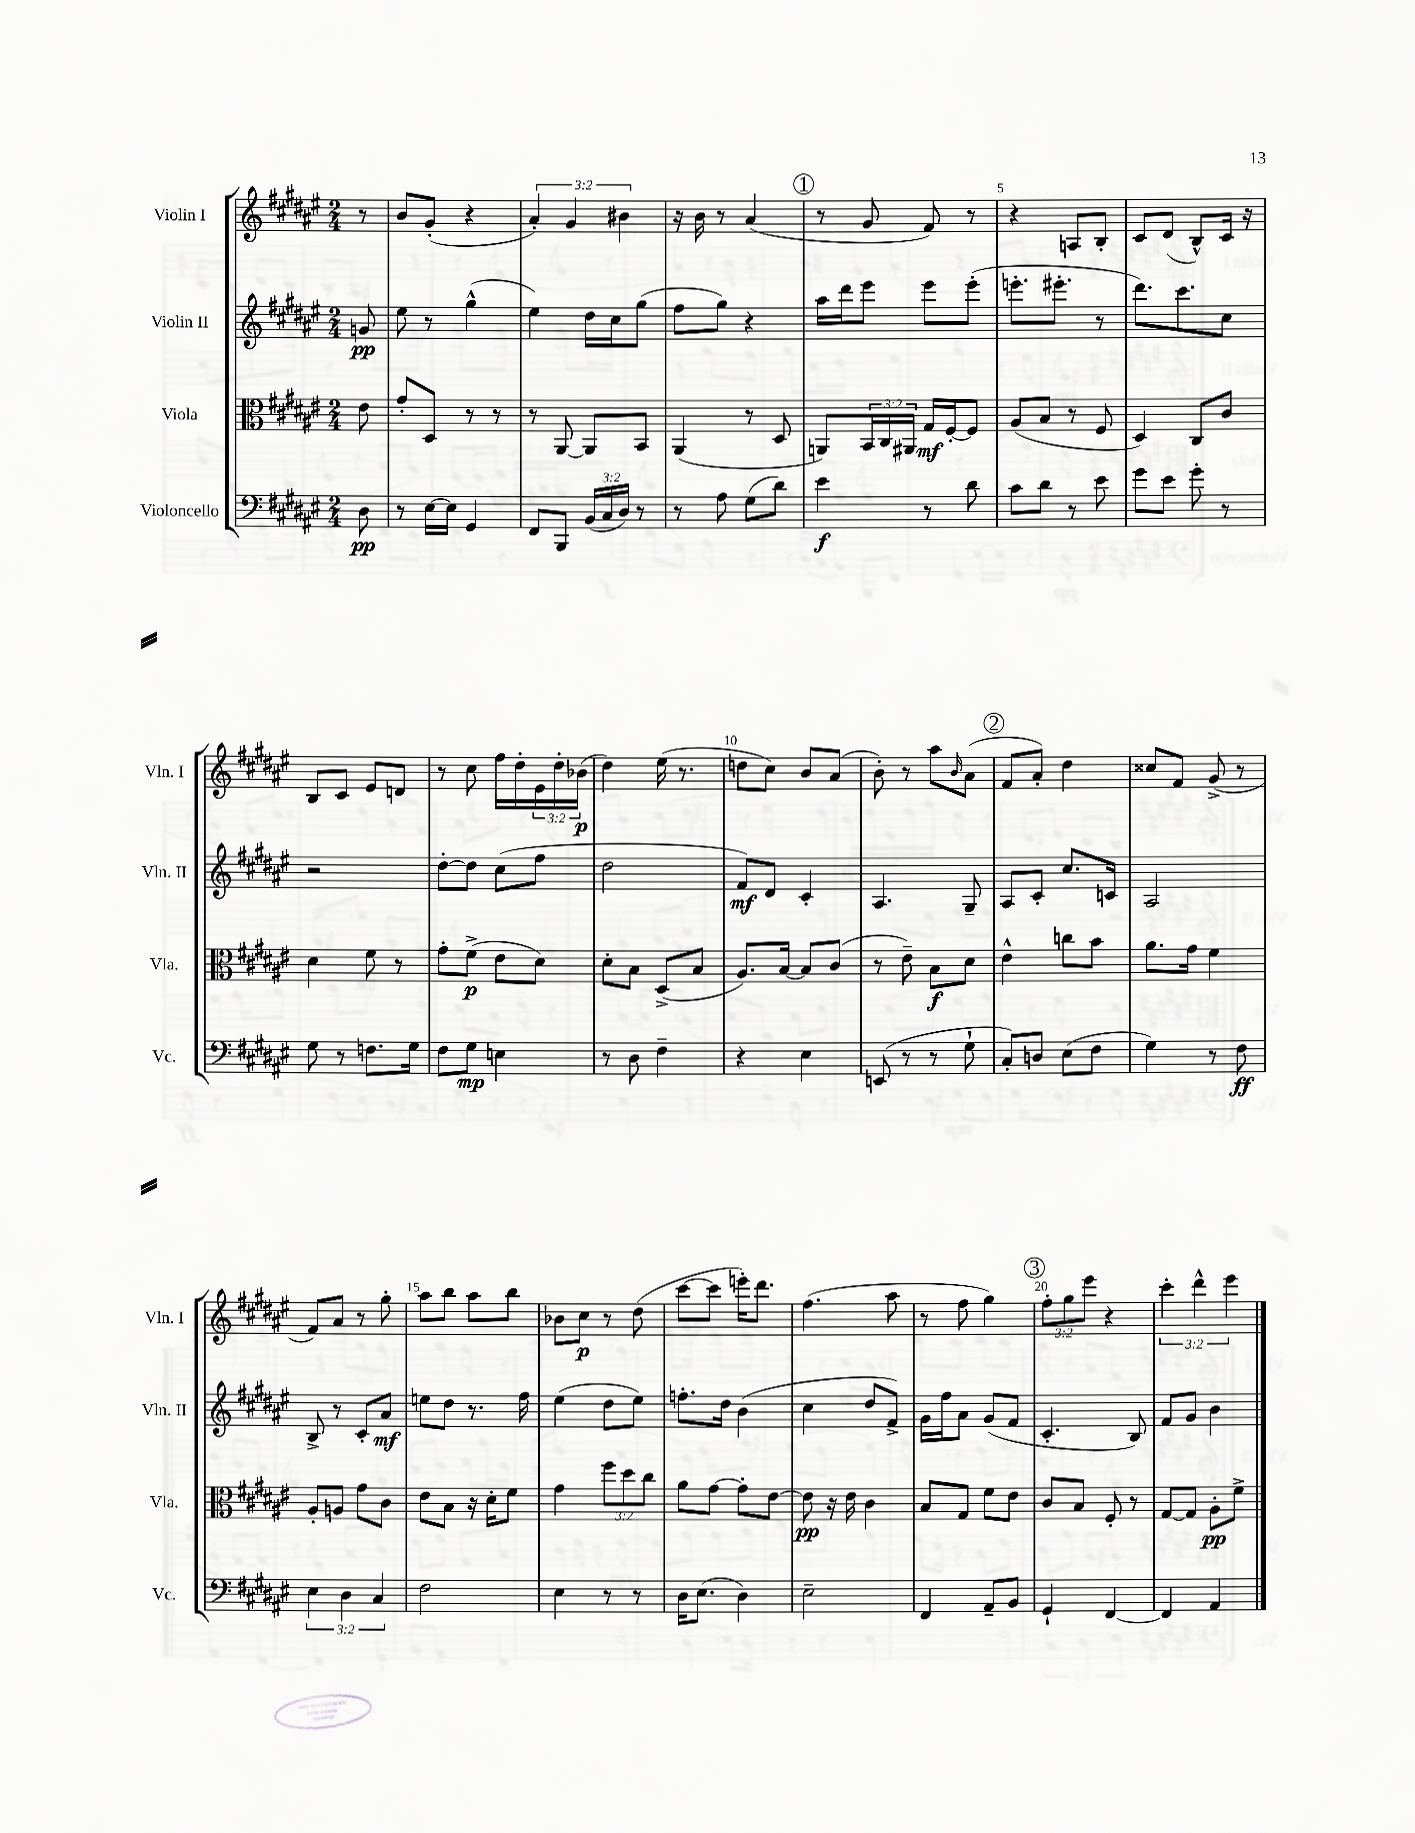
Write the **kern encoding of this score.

**kern	**dynam	**kern	**dynam	**kern	**dynam	**kern	**dynam
*part4	*part4	*part3	*part3	*part2	*part2	*part1	*part1
*staff4	*staff4	*staff3	*staff3	*staff2	*staff2	*staff1	*staff1
*I"Violoncello	*	*I"Viola	*	*I"Violin II	*	*I"Violin I	*
*I'Vc.	*	*I'Vla.	*	*I'Vln. II	*	*I'Vln. I	*
*clefF4	*	*clefC3	*	*clefG2	*	*clefG2	*
*k[f#c#g#d#a#e#]	*	*k[f#c#g#d#a#e#]	*	*k[f#c#g#d#a#e#]	*	*k[f#c#g#d#a#e#]	*
*M2/4	*	*M2/4	*	*M2/4	*	*M2/4	*
=	=	=	=	=	=	=	=
8D#\	pp	8e#\	.	8gn/	pp	8r	.
=1	=1	=1	=1	=1	=1	=1	=1
8r	.	8g#'/L	.	8ee#\	.	8b/L	.
[16E#\LL	.	8D#/J	.	8r	.	(8g#'/J	.
16E#\JJ]	.	.	.	.	.	.	.
4GG#/	.	8r	.	(4gg#^^\	.	4r	.
.	.	8r	.	.	.	.	.
=2	=2	=2	=2	=2	=2	=2	=2
8FF#/L	.	8r	.	4ee#\)	.	6a#'/)	.
8BBB/J	.	[8AA#/	.	.	.	.	.
.	.	.	.	.	.	6g#/	.
(24BB/LL	.	8AA#/L]	.	16dd#\LL	.	.	.
24C#/	.	.	.	.	.	.	.
.	.	.	.	16cc#\J	.	.	.
24D#/JJ)	.	.	.	.	.	6b#X\	.
8r	.	8BB/J	.	(8gg#\J	.	.	.
=3	=3	=3	=3	=3	=3	=3	=3
8r	.	(4AA#/	.	8ff#\L	.	16r	.
.	.	.	.	.	.	16b\	.
8A#\	.	.	.	8gg#\J)	.	8r	.
(8G#\L	.	8r	.	4r	.	(4a#/	.
8d#\J)	.	8D#/	.	.	.	.	.
!!LO:REH:place=s1:t=1
=4	=4	=4	=4	=4	=4	=4	=4
4e#\	f	8AAn/L)	.	16aa#\LL	.	8r	.
.	.	.	.	16ddd#\J	.	.	.
.	.	24BB/L	.	8eee#\J	.	8g#/	.
.	.	24C#/	.	.	.	.	.
.	.	24AA#X/JJ	.	.	.	.	.
8r	.	16G#/LL	mf	8eee#\L	.	8f#/)	.
.	.	[16F#'/J	.	.	.	.	.
8d#\	.	8F#/J]	.	(8eee#'\J	.	8r	.
=5	=5	=5	=5	=5	=5	=5	=5
8c#\L	.	(8A#/L	.	8.eeen'\L	.	4r	.
8d#\J	.	8B/J	.	.	.	.	.
.	.	.	.	8.eee#X'\J	.	.	.
8r	.	8r	.	.	.	8An/L	.
8e#\	.	8F#/	.	8r	.	8B'/J	.
=6	=6	=6	=6	=6	=6	=6	=6
8g#\L	.	4D#/)	.	8.ddd#\L)	.	8c#/L	.
8e#\J	.	.	.	.	.	(8d#/J	.
.	.	.	.	8.ccc#\	.	.	.
8g#'\	.	8C#/L	.	.	.	8B^^/L)	.
8r	.	8c#/J	.	8cc#\J	.	16c#/Jk	.
.	.	.	.	.	.	16r	.
!!LO:LB:g=z
=7	=7	=7	=7	=7	=7	=7	=7
8G#\	.	4d#\	.	2r	.	8B/L	.
8r	.	.	.	.	.	8c#/J	.
8.Fn\L	.	8f#\	.	.	.	8e#/L	.
.	.	8r	.	.	.	8dn/J	.
16G#\Jk	.	.	.	.	.	.	.
=8	=8	=8	=8	=8	=8	=8	=8
8F#\L	.	8g#'\L	.	[8dd#'\L	.	8r	.
8G#\J	mp	(8f#^\J	p	8dd#\J]	.	8cc#\	.
4En\	.	8e#\L	.	(8cc#\L	.	16ff#\LL	.
.	.	.	.	.	.	16dd#'\	.
.	.	8d#\J)	.	8ff#\J	.	24e#\	.
.	.	.	.	.	.	24dd#'\	.
.	.	.	.	.	.	(24b-X\JJ	p
=9	=9	=9	=9	=9	=9	=9	=9
8r	.	8d#'\L	.	2dd#\	.	4dd#\)	.
8D#\	.	8B\J	.	.	.	.	.
4F#~\	.	(8D#^/L	.	.	.	(16ee#\	.
.	.	.	.	.	.	8.r	.
.	.	8B/J	.	.	.	.	.
=10	=10	=10	=10	=10	=10	=10	=10
4r	.	8.A#/L)	.	8f#/L)	mf	8ddn\L	.
.	.	.	.	8d#/J	.	8cc#\J)	.
.	.	[16B/Jk	.	.	.	.	.
4E#\	.	8B/L]	.	4c#'/	.	8b/L	.
.	.	(8c#/J	.	.	.	(8a#/J	.
=11	=11	=11	=11	=11	=11	=11	=11
(8EEn/	.	8r	.	4.A#/	.	8b'\)	.
8r	.	8e#~\)	.	.	.	8r	.
8r	.	8B\L	f	.	.	8aa#\L	.
.	.	.	.	.	.	16qqb/	.
8G#`\	.	8d#\J	.	8G#~/	.	(8a#\J	.
!!LO:REH:place=s1:t=2
=12	=12	=12	=12	=12	=12	=12	=12
8C#'/L)	.	4e#^^\	.	8A#/L	.	8f#/L	.
8Dn/J	.	.	.	8c#'/J	.	8a#'/J)	.
(8E#\L	.	8ccn\L	.	8.cc#/L	.	4dd#\	.
8F#\J	.	8b\J	.	.	.	.	.
.	.	.	.	16cn/Jk	.	.	.
=13	=13	=13	=13	=13	=13	=13	=13
4G#\)	.	8.a#\L	.	2A#/	.	8cc##X/L	.
.	.	.	.	.	.	8f#/J	.
.	.	16g#\Jk	.	.	.	.	.
8r	.	4f#\	.	.	.	(8g#^/	.
8F#\	ff	.	.	.	.	8r	.
!!LO:LB:g=z
=14	=14	=14	=14	=14	=14	=14	=14
6E#\	.	8A#'/L	.	8B^/	.	8f#/L)	.
.	.	8An/J	.	8r	.	8a#/J	.
6D#\	.	.	.	.	.	.	.
.	.	8g#\L	.	8c#'/L	.	8r	.
6C#/	.	.	.	.	.	.	.
.	.	8c#\J	.	8a#/J	mf	8gg#'\	.
=15	=15	=15	=15	=15	=15	=15	=15
2F#\	.	8e#\L	.	8een\L	.	8aa#\L	.
.	.	8B\J	.	8dd#\J	.	8bb\J	.
.	.	16r	.	8.r	.	8aa#\L	.
.	.	16d#'\KL	.	.	.	.	.
.	.	8f#\J	.	.	.	8bb\J	.
.	.	.	.	16ff#\	.	.	.
=16	=16	=16	=16	=16	=16	=16	=16
4E#\	.	4g#\	.	(4ee#\	.	8b-X\L	.
.	.	.	.	.	.	8cc#\J	p
8r	.	12ff#\L	.	8dd#\L	.	8r	.
.	.	12dd#\	.	.	.	.	.
8r	.	.	.	8ee#\J)	.	(8dd#\	.
.	.	12cc#\J	.	.	.	.	.
=17	=17	=17	=17	=17	=17	=17	=17
16D#\KL	.	8a#\L	.	8.ffn'\L	.	[8ccc#\L	.
(8.E#\J	.	.	.	.	.	.	.
.	.	[8g#\J	.	.	.	8ccc#\J]	.
.	.	.	.	16dd#\Jk	.	.	.
4D#\)	.	8g#'\L]	.	(4b\	.	16eeen'\KL)	.
.	.	.	.	.	.	8.ddd#\J	.
.	.	[8e#\J	.	.	.	.	.
=18	=18	=18	=18	=18	=18	=18	=18
2E#~\	.	8e#\]	pp	4cc#\	.	(4.ff#\	.
.	.	16r	.	.	.	.	.
.	.	16e#\	.	.	.	.	.
.	.	4c#\	.	8dd#/L	.	.	.
.	.	.	.	8f#^/J)	.	8aa#\	.
=19	=19	=19	=19	=19	=19	=19	=19
4FF#/	.	8B/L	.	16g#\LL	.	8r	.
.	.	.	.	16ff#\J	.	.	.
.	.	8G#/J	.	8a#\J	.	8ff#\	.
8AA#~/L	.	8f#\L	.	(8g#/L	.	4gg#\)	.
8BB/J	.	8e#\J	.	8f#/J	.	.	.
!!LO:REH:place=s1:t=3
=20	=20	=20	=20	=20	=20	=20	=20
4GG#`/	.	8c#/L	.	4.c#'/	.	12ff#'\L	.
.	.	.	.	.	.	12gg#\	.
.	.	8B/J	.	.	.	.	.
.	.	.	.	.	.	12eee#\J	.
[4FF#/	.	8F#'/	.	.	.	4r	.
.	.	8r	.	8B/)	.	.	.
=21	=21	=21	=21	=21	=21	=21	=21
4FF#/]	.	[8G#/L	.	8f#/L	.	6ccc#'\	.
.	.	8G#/J]	.	8g#/J	.	.	.
.	.	.	.	.	.	6ddd#^^\	.
4AA#/	.	8A#'\L	pp	4b\	.	.	.
.	.	.	.	.	.	6eee#\	.
.	.	8f#^\J	.	.	.	.	.
==	==	==	==	==	==	==	==
*-	*-	*-	*-	*-	*-	*-	*-
